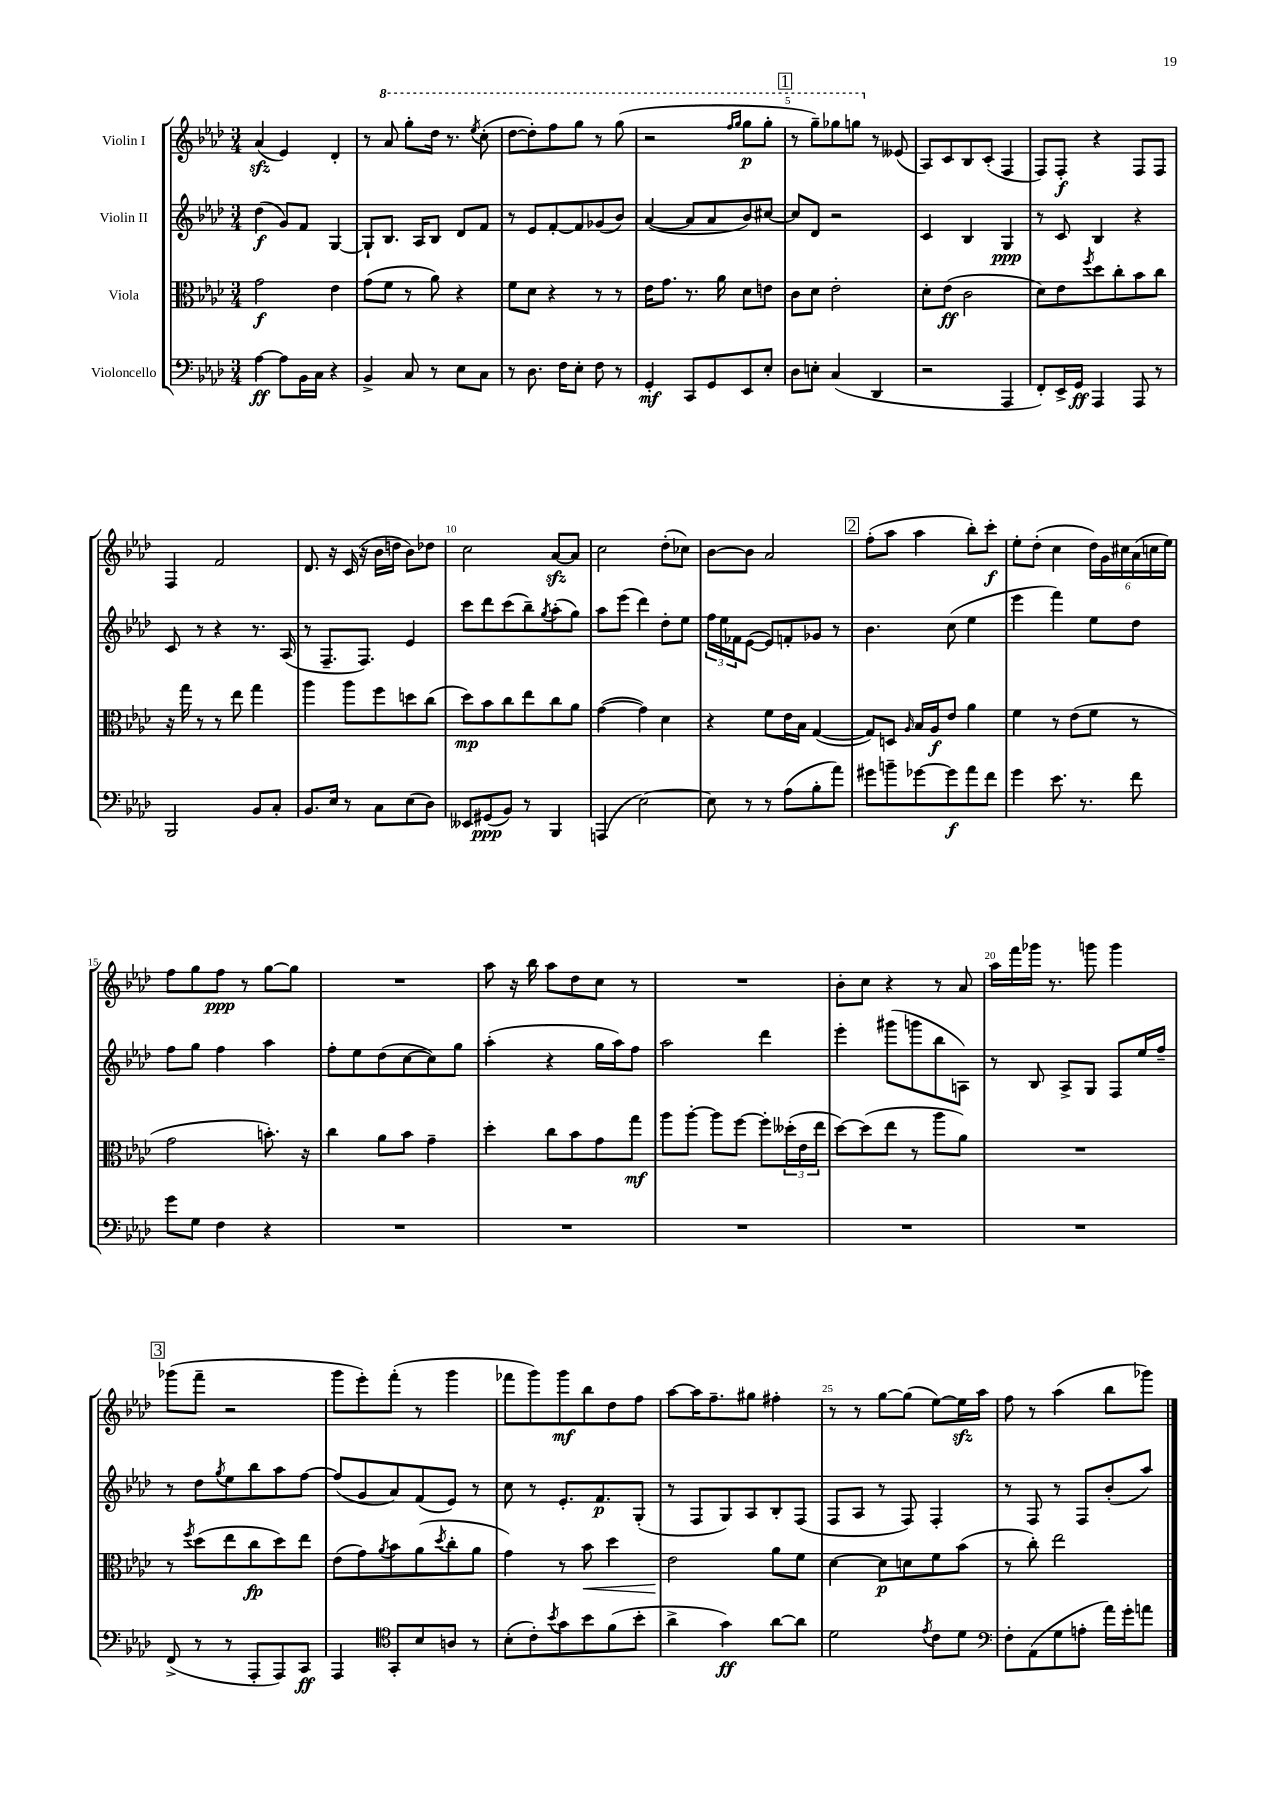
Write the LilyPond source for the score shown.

<<
\new StaffGroup <<
\new Staff = "s0" \with { instrumentName = "Violin I" } {
    \clef treble \key aes \major \numericTimeSignature \time 3/4
    aes'4\sfz( ees'4) des'4-. |
    r8 \ottava #1 aes''8 g'''8-. des'''16 r8. \acciaccatura { ees'''8 } c'''8-.( |
    des'''8~ des'''8-.) f'''8 g'''8 r8 g'''8( |
    r2 \grace { f'''16 g'''16 } g'''8\p g'''8-. |
    \mark \markup { \box "1" } r8 g'''8--) ges'''8 g'''8 \ottava #0 r8 eeses'8( |
    aes8) c'8 bes8 c'8-.( f4 |
    f8) f8-.\f r4 f8 f8 |
    f4 f'2 |
    des'8. r16 c'16( r16 bes'16 d''16 bes'8) des''8 |
    c''2 aes'8~\sfz aes'8 |
    c''2 des''8-.( ces''8) |
    bes'8~ bes'8 aes'2 |
    \mark \markup { \box "2" } f''8-.( aes''8 aes''4 bes''8-.) c'''8-.\f |
    ees''8-. des''8-.( c''4 \tuplet 6/4 { des''16) g'16 cis''16 aes'16( c''16 ees''16) } |
    f''8 g''8 f''8\ppp r8 g''8~ g''8 |
    R2. |
    aes''8 r16 bes''16 aes''8 des''8 c''8 r8 |
    R2. |
    bes'8-. c''8 r4 r8 aes'8 |
    aes''16 f'''16 ges'''16 r8. g'''8 g'''4 |
    \mark \markup { \box "3" } ges'''8( f'''8-- r2 |
    g'''8 ees'''8-.) f'''8-.( r8 g'''4 |
    fes'''8 g'''8) g'''8\mf bes''8 des''8 f''8 |
    aes''8~ aes''16 f''8.-- gis''8 fis''4-. |
    r8 r8 g''8~ g''8( ees''8~) ees''16\sfz aes''16 |
    f''8 r8 aes''4( bes''8 ges'''8) \bar "|." |
}
\new Staff = "s1" \with { instrumentName = "Violin II" } {
    \clef treble \key aes \major \numericTimeSignature \time 3/4
    des''4\f( g'8) f'8 g4~ |
    g8-! bes8. aes16 bes8 des'8 f'8 |
    r8 ees'8 f'8~-. f'8 ges'8( bes'8) |
    aes'4~( aes'8 aes'8 bes'8) cis''8~ |
    \mark \markup { \box "1" } cis''8 des'8 r2 |
    c'4 bes4 g4\ppp |
    r8 c'8 bes4 r4 |
    c'8 r8 r4 r8. aes16( |
    r8 f8.-- f8.) ees'4 |
    c'''8 des'''8 c'''8( bes''8--) \acciaccatura { g''8 } aes''8-.( g''8) |
    aes''8 ees'''8( des'''4) des''8-. ees''8 |
    \tuplet 3/2 { f''16 ees''16 fes'16 } ees'8~( ees'8) f'8-. ges'8 r8 |
    \mark \markup { \box "2" } bes'4. c''8( ees''4 |
    ees'''4 f'''4) ees''8 des''8 |
    f''8 g''8 f''4 aes''4 |
    f''8-. ees''8 des''8( c''8~ c''8) g''8 |
    aes''4-.( r4 g''16 aes''16) f''8 |
    aes''2 des'''4 |
    ees'''4-. gis'''8( g'''8 bes''8 a8) |
    r8 bes8 aes8-> g8 f8 ees''16 f''16-- |
    \mark \markup { \box "3" } r8 des''8 \acciaccatura { g''8 } ees''8 bes''8 aes''8 f''8~ |
    f''8( g'8 aes'8) f'8( ees'8) r8 |
    c''8 r8 ees'8.-. f'8.\p g8-.( |
    r8 f8 g8) aes8 bes8-. f8( |
    f8 aes8 r8 f8) f4-. |
    r8 f8 r8 f8 bes'8-.( aes''8) \bar "|." |
}
\new Staff = "s2" \with { instrumentName = "Viola" } {
    \clef alto \key aes \major \numericTimeSignature \time 3/4
    g'2\f ees'4 |
    g'8( f'8 r8 aes'8) r4 |
    f'8 des'8 r4 r8 r8 |
    ees'16 g'8. r8. aes'16 des'8 e'8 |
    \mark \markup { \box "1" } c'8 des'8 ees'2-. |
    des'8-. ees'8\ff( c'2 |
    des'8) ees'8 \acciaccatura { f''8 } des''8 c''8-. bes'8 c''8 |
    r16 g''16 r8 r8 ees''8 g''4 |
    aes''4 aes''8 f''8 d''8 c''8( |
    des''8\mp) bes'8 c''8 ees''8 c''8 aes'8 |
    g'4~( g'4) des'4 |
    r4 f'8 ees'16 bes16 g4~( |
    \mark \markup { \box "2" } g8) d8 \grace { aes16 } bes16 aes16\f ees'8 aes'4 |
    f'4 r8 ees'8( f'8 r8 |
    g'2 b'8.-.) r16 |
    c''4 aes'8 bes'8 g'4-- |
    des''4-. c''8 bes'8 g'8 g''8\mf |
    aes''8 aes''8~-. aes''8 f''8~ f''8-. \tuplet 3/2 { deses''16-.( ees'16 ees''16 } |
    des''8~) des''8( ees''8 r8 aes''8 aes'8) |
    R2. |
    \mark \markup { \box "3" } r8 \acciaccatura { f''8 } des''8( ees''8 c''8\fp des''8) ees''8 |
    ees'8( g'8) \acciaccatura { aes'8 } bes'8 aes'8( \acciaccatura { des''8 } c''8-. aes'8 |
    g'4) r8 bes'8\< des''4 |
    ees'2\! aes'8 f'8 |
    des'4~ des'8\p d'8 f'8 bes'8( |
    r8 c''8-.) ees''2 \bar "|." |
}
\new Staff = "s3" \with { instrumentName = "Violoncello" } {
    \clef bass \key aes \major \numericTimeSignature \time 3/4
    aes4~\ff aes8 bes,16 c16 r4 |
    bes,4-> c8 r8 ees8 c8 |
    r8 des8. f16 ees8-. f8 r8 |
    g,4-.\mf c,8 g,8 ees,8 ees8-. |
    \mark \markup { \box "1" } des8 e8-. c4( des,4 |
    r2 aes,,4 |
    f,8-.) ees,16-> g,16\ff aes,,4 aes,,8 r8 |
    bes,,2 bes,8 c8-. |
    bes,8. ees16 r8 c8 ees8( des8) |
    eeses,8 gis,8\ppp( bes,8) r8 bes,,4 |
    a,,4( ees2~) |
    ees8 r8 r8 aes8( bes8-. aes'8) |
    \mark \markup { \box "2" } gis'8 b'8-- ges'8~ ges'8\f aes'8 f'8 |
    g'4 ees'8. r8. f'8 |
    g'8 g8 f4 r4 |
    R2. |
    R2. |
    R2. |
    R2. |
    R2. |
    \mark \markup { \box "3" } f,8->( r8 r8 aes,,8-. aes,,8) c,8\ff |
    aes,,4 \clef tenor g,8-. bes8 a8 r8 |
    bes8-.( c'8-.) \acciaccatura { bes'8 } g'8 bes'8 f'8( bes'8-. |
    aes'4-> g'4\ff) aes'8~ aes'8 |
    des'2 \acciaccatura { ees'8 } c'8 des'8 |
    \clef bass f8-. aes,8( g8 a8-. aes'16) g'16-. a'8 \bar "|." |
}
>>
>>
\layout { \context { \Score \override BarNumber.break-visibility = ##(#f #t #t) barNumberVisibility = #(every-nth-bar-number-visible 5) } }
